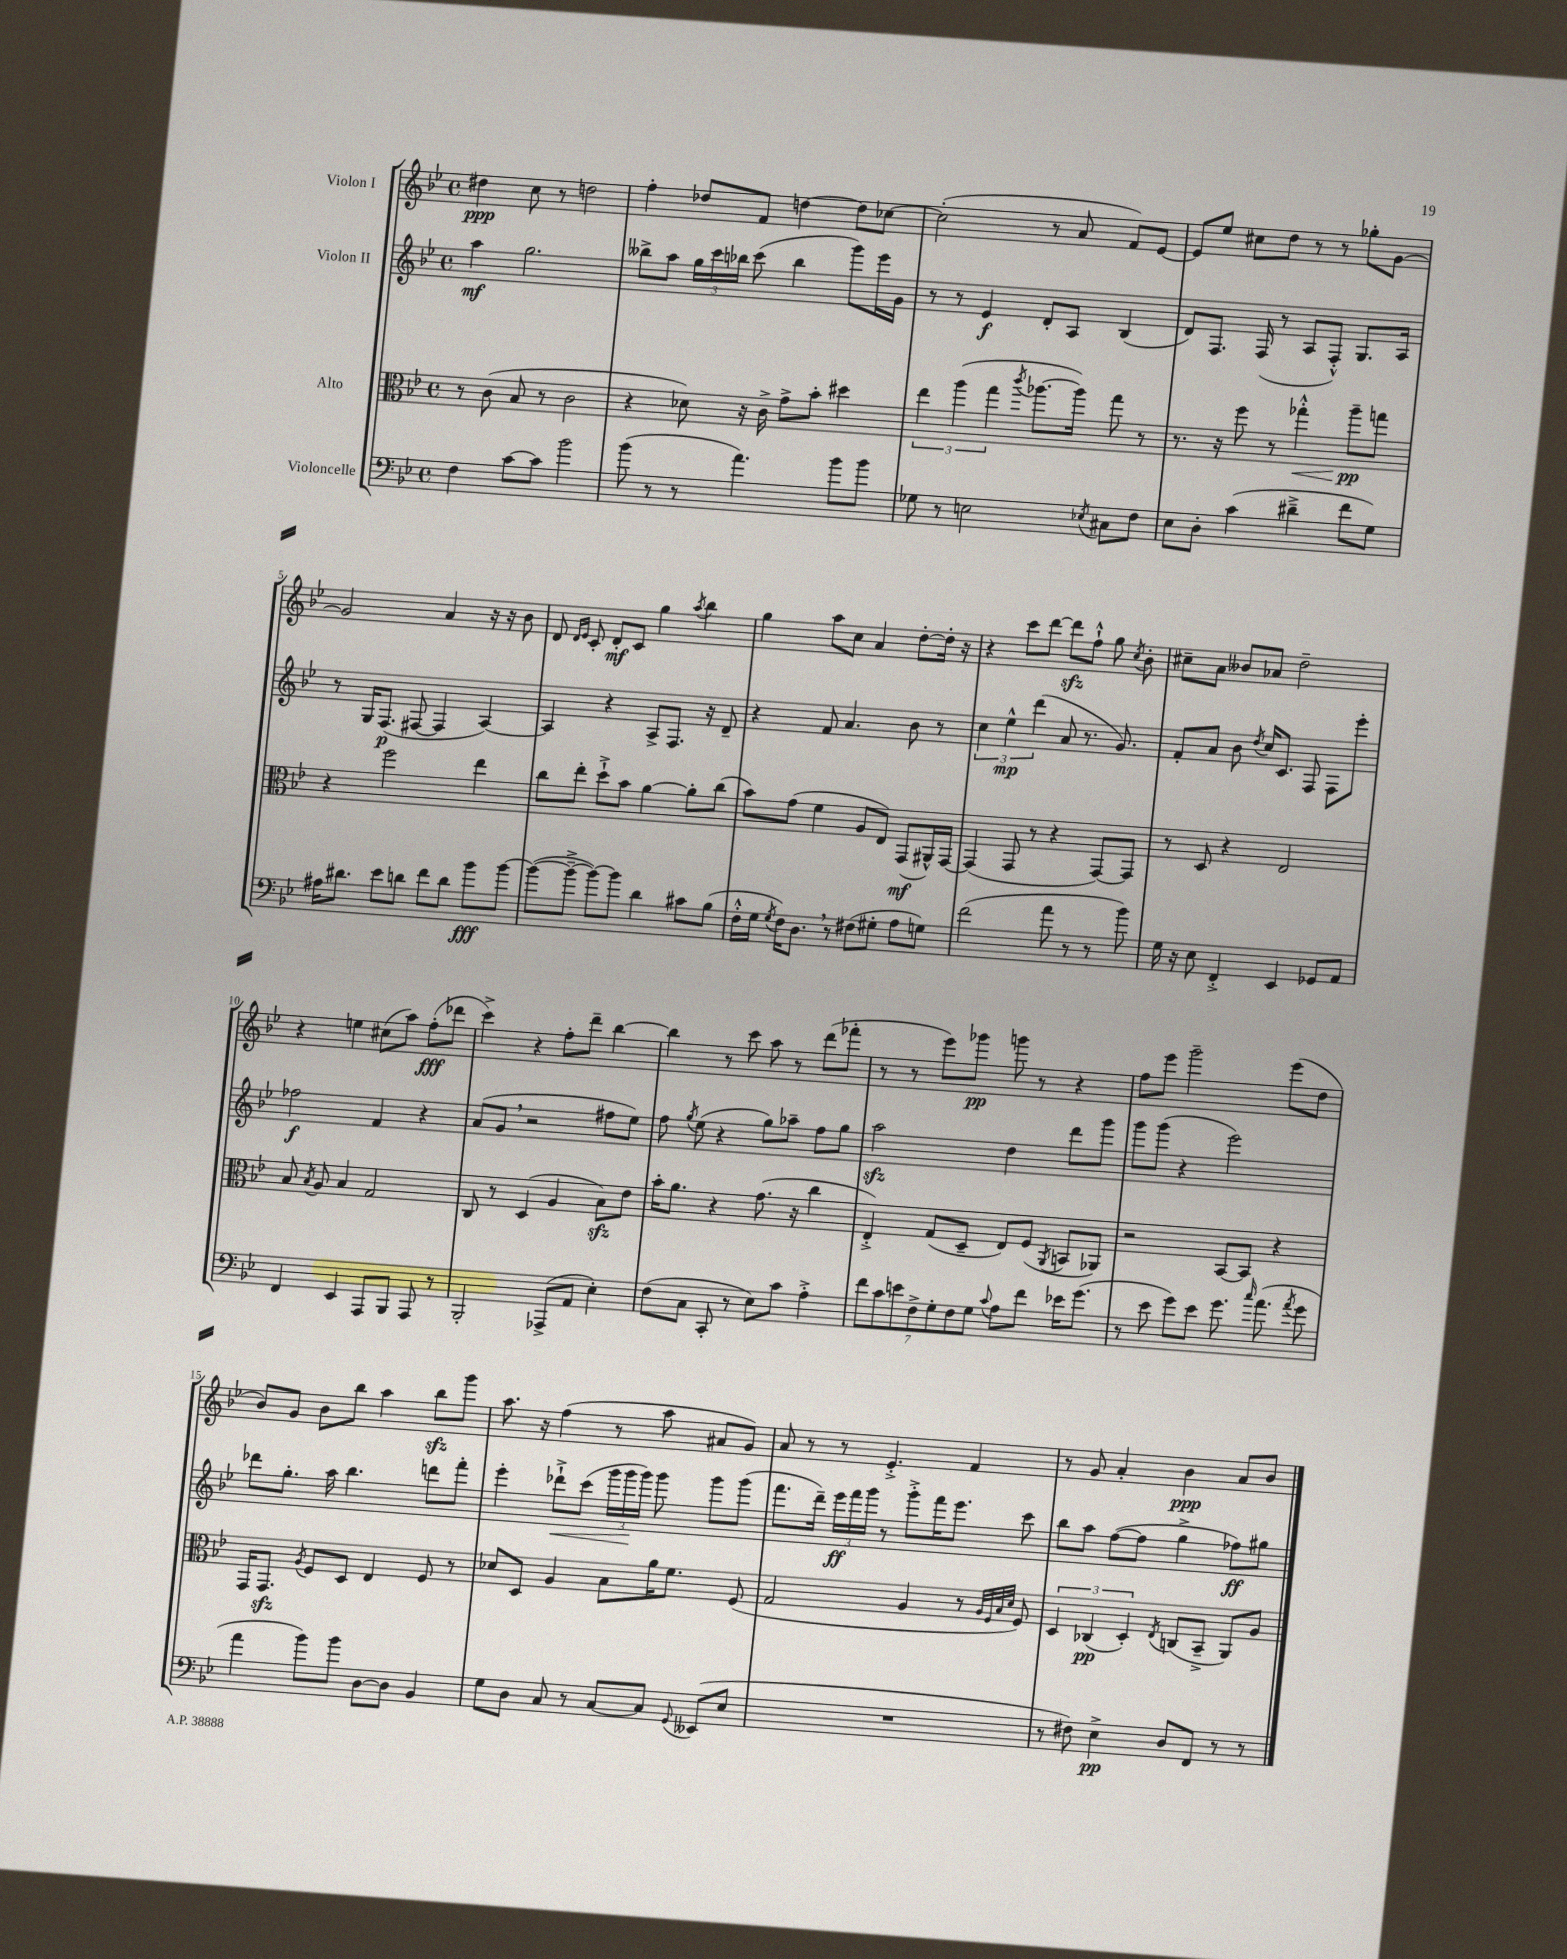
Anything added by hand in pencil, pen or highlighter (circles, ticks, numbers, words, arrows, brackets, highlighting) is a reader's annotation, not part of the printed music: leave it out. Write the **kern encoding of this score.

**kern	**dynam	**kern	**dynam	**kern	**dynam	**kern	**dynam
*part4	*part4	*part3	*part3	*part2	*part2	*part1	*part1
*staff4	*staff4	*staff3	*staff3	*staff2	*staff2	*staff1	*staff1
*I"Violoncelle	*	*I"Alto	*	*I"Violon II	*	*I"Violon I	*
*clefF4	*	*clefC3	*	*clefG2	*	*clefG2	*
*k[b-e-]	*	*k[b-e-]	*	*k[b-e-]	*	*k[b-e-]	*
*M4/4	*	*M4/4	*	*M4/4	*	*M4/4	*
*met(c)	*	*met(c)	*	*met(c)	*	*met(c)	*
=1	=1	=1	=1	=1	=1	=1	=1
4F\	.	8r	.	4aa\	mf	4dd#X\	ppp
.	.	(8c\	.	.	.	.	.
[8c\L	.	8B-/	.	2.gg\	.	8cc\	.
8c\J]	.	8r	.	.	.	8r	.
2b-\	.	2c\	.	.	.	2ddn\	.
=2	=2	=2	=2	=2	=2	=2	=2
(8b-\	.	4r	.	8bb--X^\L	.	4ff'\	.
8r	.	.	.	8aa\J	.	.	.
8r	.	8d-X\)	.	24gg\LL	.	8dd-X/L	.
.	.	.	.	24ccc\	.	.	.
.	.	.	.	24bb-X\JJ	.	.	.
4.a\)	.	16r	.	(8ccc\	.	8f/J	.
.	.	16c^\	.	.	.	.	.
.	.	8g^\L	.	4bb-\	.	[4ddn\	.
.	.	8b-'\J	.	.	.	.	.
8b-\L	.	4dd#X\	.	8ggg\L)	.	8dd\L]	.
8b-\J	.	.	.	16eee-\L	.	[8cc-X\J	.
.	.	.	.	16g\JJ	.	.	.
=3	=3	=3	=3	=3	=3	=3	=3
8G-X\	.	6ee-\	.	8r	.	(2cc-'\]	.
8r	.	.	.	8r	.	.	.
.	.	(6aa\	.	.	.	.	.
2En\	.	.	.	4e-/	f	.	.
.	.	6gg\	.	.	.	.	.
.	.	8qccc/	.	.	.	.	.
.	.	[8.aa-X\L	.	8d'/L	.	8r	.
.	.	.	.	8A/J	.	8a/	.
.	.	16aa-\Jk])	.	.	.	.	.
8qE-X/	.	.	.	.	.	.	.
8C#X\L	.	8gg\	.	(4B-/	.	8f/L)	.
8F\J	.	8r	.	.	.	[8e-/J	.
=4	=4	=4	=4	=4	=4	=4	=4
8E-\L	.	8.r	.	8d/L)	.	8e-/L]	.
8D'\J	.	.	.	8.F/J	.	8ee-/J	.
.	.	16r	.	.	.	.	.
(4c\	.	8ff\	.	.	.	8cc#X\L	.
.	.	.	.	(16F/	.	.	.
.	.	8r	.	8r	.	8dd\J	.
!	!	!	!LO:HP:b	!	!	!	!
4d#X~^\	.	4gg-X'^^\	<	8A/L	.	8r	.
.	.	.	.	8F'^^/J)	.	8r	.
8f\L	.	8aa~\L	pp	8.G/L	.	8gg-X'\L	.
8G\J)	.	8ggn\J	[	.	.	[8g\J	.
.	.	.	.	16A/Jk	.	.	.
!!LO:LB:g=z
=5	=5	=5	=5	=5	=5	=5	=5
16A#X\KL	.	4r	.	8r	.	2g/]	.
8.d#X\J	.	.	.	.	.	.	.
.	.	.	.	16G/KL	.	.	.
.	.	.	.	(8.F/J	p	.	.
8e-\L	.	2ff\	.	.	.	.	.
8dn\J	.	.	.	[8F#X/	.	.	.
8f\L	.	.	.	4F#/]	.	4a/	.
8d\J	.	.	.	.	.	.	.
8b-\L	fff	4ee-\	.	[4A/)	.	16r	.
.	.	.	.	.	.	16r	.
[8b-\J	.	.	.	.	.	8b-\	.
=6	=6	=6	=6	=6	=6	=6	=6
(8b-\L_	.	8cc\L	.	4A/]	.	8d/	.
.	.	.	.	.	.	16qqd/LL	.
.	.	.	.	.	.	16qqe-/JJ	.
8b-~^\J_	.	8ee-'\J	.	.	.	8c'/	.
8b-\L_)	.	8dd`^\L	.	4r	.	8d'/L	mf
8b-\J]	.	8b-\J	.	.	.	8c/J	.
4d\	.	[4a\	.	8A^/L	.	4gg\	.
.	.	.	.	8.F/J	.	.	.
.	.	.	.	.	.	8qaa/	.
8c#X\L	.	8a'\L]	.	.	.	4bb-\	.
.	.	.	.	16r	.	.	.
(8B-\J	.	(8cc\J	.	8d~/	.	.	.
=7	=7	=7	=7	=7	=7	=7	=7
16F'^^\LL	.	8b-\L)	.	4r	.	4gg\	.
16G\JJ	.	.	.	.	.	.	.
8qG/	.	.	.	.	.	.	.
16F\KL)	.	(8g\J	.	.	.	.	.
8.D,\J	.	.	.	.	.	.	.
.	.	4f\	.	8f/	.	8aa\L	.
8r	.	.	.	4.a/	.	8cc\J	.
(8F#X\L	.	8A/L	.	.	.	4a/	.
8G#X'\J	.	8E-/J)	.	.	.	.	.
8A\L	.	(8GG/L	mf	8b-\	.	[8dd'\L	.
8Gn\J)	.	16AA#X^^/L)	.	8r	.	16dd'\Jk]	.
.	.	[16GG/JJ	.	.	.	16r	.
=8	=8	=8	=8	=8	=8	=8	=8
(2f\	.	(4GG/]	.	6cc\	.	4r	.
.	.	.	.	6ee-^^\	mp	.	.
.	.	8GG/	.	.	.	8ccc\L	.
.	.	.	.	(6ddd\	.	.	.
.	.	8r	.	.	.	[8ddd\J	.
8a\	.	4r	.	8a/	.	8dddzz\L]	.
8r	.	.	.	8.r	.	8ff`^^\J	.
8r	.	[8GG/L)	.	.	.	8gg\	.
.	.	.	.	8.g/)	.	.	.
.	.	.	.	.	.	8qcc/	.
8b-\)	.	8GG/J]	.	.	.	8b-'\	.
=9	=9	=9	=9	=9	=9	=9	=9
16G\	.	8r	.	8f'/L	.	8cc#X~\L	.
16r	.	.	.	.	.	.	.
8E-\	.	8D/	.	8a/J	.	8a\J	.
4FF'^/	.	4r	.	8b-\	.	8b--X/L	.
.	.	.	.	8qdd/	.	.	.
.	.	.	.	16cc/KL	.	8a-X/J	.
.	.	.	.	8.c/J	.	.	.
4EE-/	.	2E-/	.	.	.	2dd~\	.
.	.	.	.	8F/	.	.	.
8GG-X/L	.	.	.	8F\L	.	.	.
8AA/J	.	.	.	8eee-'\J	.	.	.
!!LO:LB:g=z
=10	=10	=10	=10	=10	=10	=10	=10
4FF/	.	8B-/	.	2ff-X\	f	4r	.
.	.	8qB-/	.	.	.	.	.
.	.	8A/	.	.	.	.	.
4EE-/	.	4B-/	.	.	.	4een\	.
8AAA/L	.	2G/	.	4f/	.	(8cc#X\L	.
8BBB-/J	.	.	.	.	.	8aa\J)	.
8AAA/	.	.	.	4r	.	(8ff'\L	fff
8r	.	.	.	.	.	8ddd-X\J	.
=11	=11	=11	=11	=11	=11	=11	=11
2BBB-'/	.	8C/	.	(8a/L	.	4ccc^\)	.
.	.	8r	.	8g,/J	.	.	.
.	.	(4D/	.	2r	.	4r	.
(8AAA-X^/L	.	4A/	.	.	.	8ff'\L	.
8AA/J	.	.	.	.	.	8ddd~\J	.
4E-'\)	.	8B-zz\L)	.	8ff#X\L	.	[4bb-\	.
.	.	8e-\J	.	8ee-\J)	.	.	.
=12	=12	=12	=12	=12	=12	=12	=12
(8F\L	.	16b-'\KL	.	8ff\	.	4bb-\]	.
.	.	8.a\J	.	.	.	.	.
.	.	.	.	8qgg/	.	.	.
8C\J	.	.	.	(8ee-\	.	.	.
8CC'/	.	4r	.	4r	.	8r	.
8r	.	.	.	.	.	8ccc\	.
8E-\L)	.	(8.g\	.	8gg\L)	.	8aa\	.
8c\J	.	.	.	8aa-X~\J	.	8r	.
.	.	16r	.	.	.	.	.
4A'^\	.	4cc\	.	8ff\L	.	(8ddd\L	.
.	.	.	.	8gg\J	.	8fff-X'\J	.
=13	=13	=13	=13	=13	=13	=13	=13
14f\L	.	4E-'^/)	.	2aazz\	.	8r	.
14c\	.	.	.	.	.	.	.
.	.	.	.	.	.	8r	.
14en\	.	.	.	.	.	.	.
14F^\	.	.	.	.	.	.	.
.	.	(8G/L	.	.	.	8eee-\L)	.
14G'\	.	.	.	.	.	.	.
14F\	.	.	.	.	.	.	.
.	.	8D~/J	.	.	.	8ggg-X\J	pp
14G\J	.	.	.	.	.	.	.
8qqc/	.	.	.	.	.	.	.
8A\L	.	8E-/L)	.	4dd\	.	8gggn\	.
8f\J	.	(8F/J	.	.	.	8r	.
.	.	8qAA/	.	.	.	.	.
16e-X\KL	.	8BBn/L	.	8ddd\L	.	4r	.
(8.g\J	.	.	.	.	.	.	.
.	.	8AA-X/J)	.	8ggg\J	.	.	.
=14	=14	=14	=14	=14	=14	=14	=14
8r	.	2r	.	8ggg\L	.	8ff\L	.
8e-\	.	.	.	(8ggg\J	.	8eee-\J	.
8g\L)	.	.	.	4r	.	2ggg~\	.
8e-\J	.	.	.	.	.	.	.
8.g\	.	[8BB-/L	.	2eee-\)	.	.	.
.	.	8BB-/J]	.	.	.	.	.
16qqcc/	.	.	.	.	.	.	.
(8.a\	.	.	.	.	.	.	.
.	.	4r	.	.	.	(8eee-\L	.
8qa/	.	.	.	.	.	.	.
8g\	.	.	.	.	.	8dd\J	.
!!LO:LB:g=z
=15	=15	=15	=15	=15	=15	=15	=15
4a\	.	16GG/KL	.	8ddd-X\L	.	8b-/L)	.
.	.	8.GGzz/J	.	.	.	.	.
.	.	.	.	8.gg'\J	.	8g/J	.
.	.	8qA/	.	.	.	.	.
8b-\L)	.	8F/L	.	.	.	8b-\L	.
.	.	.	.	16aa\	.	.	.
8b-\J	.	8D/J	.	4.bb-\	.	8bb-\J	.
[8D\L	.	4E-/	.	.	.	4aa\	.
8D\J]	.	.	.	.	.	.	.
4BB-/	.	8F/	.	8dddn\L	.	8bb-zz\L	.
.	.	8r	.	8fff'\J	.	8ggg\J	.
=16	=16	=16	=16	=16	=16	=16	=16
8G\L	.	8d-X/L	.	4eee-'\	.	8.aa\	.
8D\J	.	8D/J	.	.	.	.	.
.	.	.	.	.	.	16r	.
!	!	!	!	!	!LO:HP:b	!	!
8C/	.	4A/	.	8ddd-X`^\L	<	(4ff\	.
8r	.	.	.	(8ccc\J	.	.	.
[8C/L	.	8B-\L	.	24ggg\LL	.	8r	.
.	.	.	.	24ggg\	.	.	.
.	.	.	.	24ggg\JJ)	[	.	.
8C/J]	.	16a\K	.	8ggg\	.	8aa\	.
.	.	8.f\J	.	.	.	.	.
8qqGG/	.	.	.	.	.	.	.
(8EE--X/L	.	.	.	8ggg\L	.	8a#X/L	.
8E-/J	.	(8F/	.	(8ggg\J	.	8g/J)	.
=17	=17	=17	=17	=17	=17	=17	=17
1r	.	2G/	.	8.fff\L	.	8a/	.
.	.	.	.	.	.	8r	.
.	.	.	.	16ddd~\Jk)	.	.	.
.	.	.	.	24eee-\LL	ff	8r	.
.	.	.	.	24fff\	.	.	.
.	.	.	.	24ggg\JJ	.	.	.
.	.	.	.	8r	.	4.e-'^/	.
.	.	4A/	.	8ggg'^\L	.	.	.
.	.	.	.	16fff\K	.	.	.
.	.	.	.	8.eee-\J	.	.	.
.	.	8r	.	.	.	4f/	.
.	.	32qqA/LLL	.	.	.	.	.
.	.	32qqF/	.	.	.	.	.
.	.	32qqB-/	.	.	.	.	.
.	.	32qqd/JJJ	.	.	.	.	.
.	.	8F/)	.	8ccc\	.	.	.
=18	=18	=18	=18	=18	=18	=18	=18
8r	.	6D/	.	8bb-\L	.	8r	.
8F#X\)	.	.	.	8aa\J	.	8g/	.
.	.	(6C-X/	pp	.	.	.	.
4E-^\	pp	.	.	([8ff\L	.	4a'/	.
.	.	6D'/)	.	.	.	.	.
.	.	.	.	8ff\J]	.	.	.
.	.	8qE-/	.	.	.	.	.
8D/L	.	(8Cn/L	.	4gg^\	.	4b-\	ppp
8FF/J	.	8BB-~^/J	.	.	.	.	.
8r	.	8AA/L)	.	8ff-X\L)	ff	8a/L	.
8r	.	8A/J	.	8gg#X\J	.	8b-/J	.
==	==	==	==	==	==	==	==
*-	*-	*-	*-	*-	*-	*-	*-
